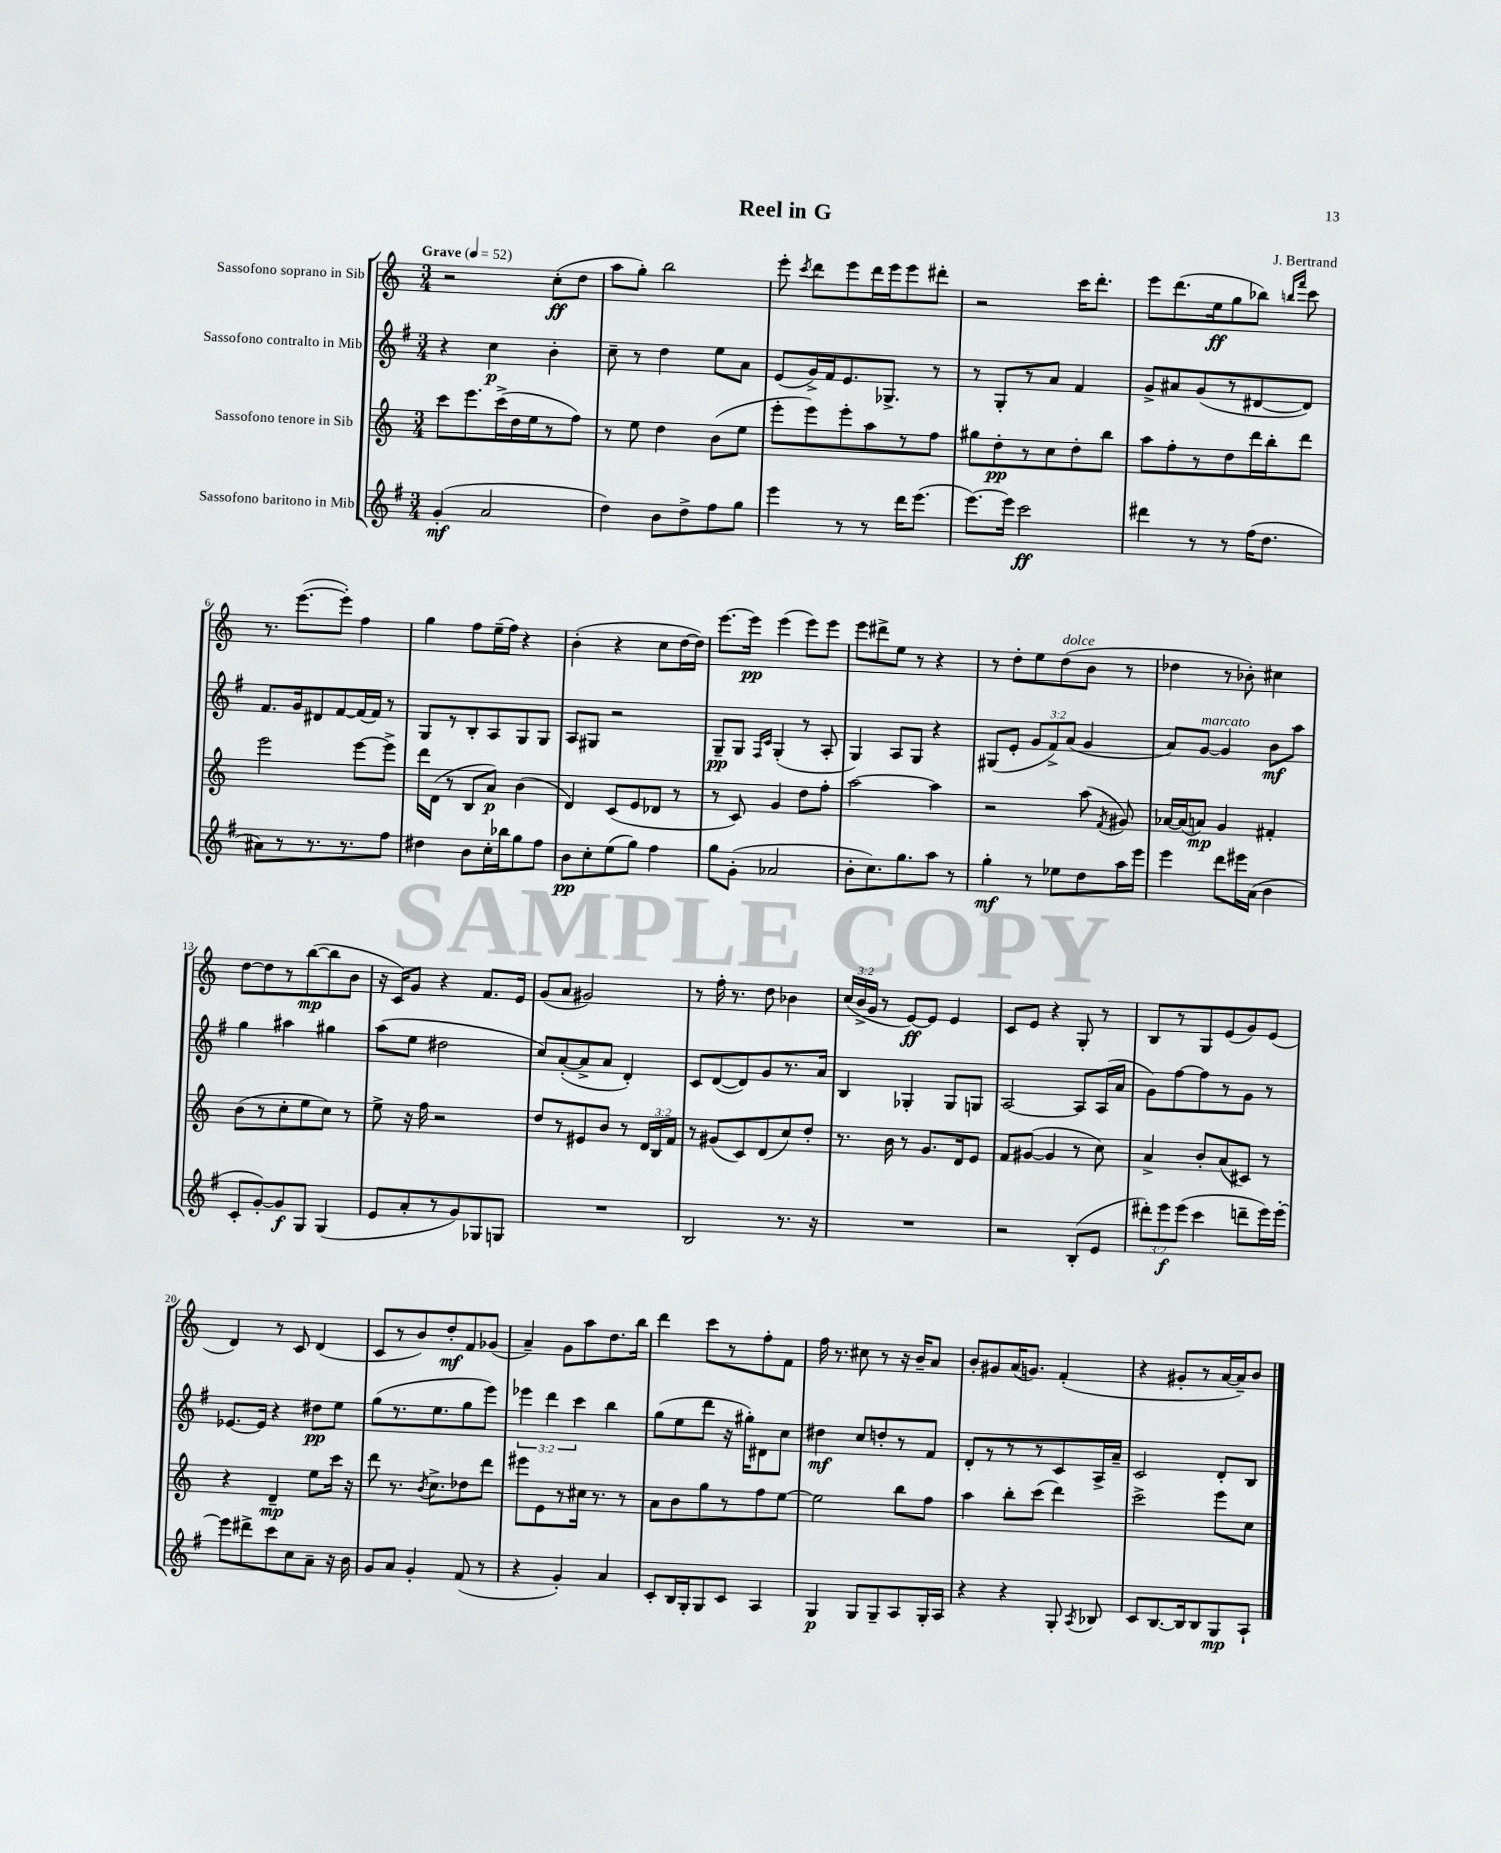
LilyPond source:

\header { title = "Reel in G" composer = "J. Bertrand" }
<<
\new StaffGroup <<
\new Staff = "s0" \with { instrumentName = "Sassofono soprano in Sib" } {
    \clef treble \key c \major \numericTimeSignature \time 3/4 \override Staff.TupletNumber.text = #tuplet-number::calc-fraction-text \tempo "Grave" 4 = 52
    \autoBeamOff r2 c''8[-.\ff( d''8] |
    a''8[ g''8]-.) b''2 |
    e'''8-. \acciaccatura { c'''8 } d'''8[ e'''8 d'''16 e'''16 e'''8 dis'''8]-. |
    r2 c'''16[ d'''8.]-. |
    e'''8[ d'''8.( e''16\ff g''8 bes''8]) \grace { b''16[ f'''16] } c'''8 |
    r8. e'''8.[~( e'''8]-.) f''4 |
    g''4 f''8[ e''16--( f''16]) r4 |
    b'4-.( r4 c''8[ d''16~ d''16]) |
    e'''8.[~ e'''16]\pp e'''4( e'''8[) e'''8] |
    e'''8[ dis'''8-> e''8] r8 r4 |
    r8 d''8[-. e''8 d''8^\markup { \italic "dolce" }( b'8] r8 |
    des''4 r8 bes'8-.) cis''4 |
    d''8[~ d''8 r8 b''8~\mp( b''8 b'8] |
    r16 c'16[) g'8] r4 f'8.[ e'16] |
    g'8[( a'8] gis'2) |
    r8 f''16-. r8. d''8 bes'4 |
    \tuplet 3/2 { c''16[( b'16-> g'16] } r8 e'8[~\ff) e'8] e'4 |
    c'8[ e'8] r4 g8-. r8 |
    b8[ r8 g8 e'8( g'8) e'8]( |
    d'4) r8 c'8 d'4( |
    c'8[ r8 b'8) d''8-.\mf f'8 ges'8]( |
    a'4--) g'8[ a''8 d''8. b''16] |
    d'''4 c'''8[ r8 f''8-. f'8] |
    f''16 r8. cis''8 r8 r16 b'16[-- a'8] |
    b'8[-. gis'8 a'16( g'8.]) f'4-.( |
    r4 gis'8[-. r8 a'16~ a'16--) b'8] \bar "|." |
}
\new Staff = "s1" \with { instrumentName = "Sassofono contralto in Mib" } {
    \clef treble \key g \major \numericTimeSignature \time 3/4 \override Staff.TupletNumber.text = #tuplet-number::calc-fraction-text
    \autoBeamOff r4 c''4\p b'4-. |
    c''8-- r8 d''4 e''8[ a'8] |
    e'8[( g'16->) fis'16 e'8. ges8.]-> r8 |
    r8 g8[-. r8 a'8] fis'4 |
    g'8[-> ais'8 g'8( r8 dis'8~ dis'8]) |
    fis'8.[ g'16 dis'8 fis'8~ fis'16( fis'16]) r8 |
    g8[ r8 b8-. a8 g8 g8] |
    a8[ gis8] r2 |
    g8[--\pp g8] \grace { fis16[ c'16] } g4-.( r8 a8-. |
    g4) a8[ g8] r4 |
    gis8[( e'8]-. \tuplet 3/2 { g'8[ fis'8->) a'8]( } g'4 |
    a'8[) g'8]~^\markup { \italic "marcato" } g'4 b'8[\mf a''8] |
    g''4 ais''4 gis''4 |
    a''8[( e''8] dis''2 |
    c''8[) a'8~-.( a'8-> a'8] d'4-.) |
    c'8[ d'8~( d'8) g'8 r8. a'16] |
    b4 ges4-. ges8[ g8] |
    a2~ a8[ a16( a'16] |
    g'8[) fis''8~ fis''8 r8 g'8] r8 |
    ees'8.[~ ees'16] r4 dis''8[\pp e''8] |
    g''8[( r8. e''8. g''8 e'''8]) |
    \tuplet 3/2 { ees'''4 d'''4 c'''4 } b''4 |
    g''8[( e''8 d'''8] r16 gis''16[-.) dis'8 c''8] |
    dis''4\mf c''8[ d''8-. r8 fis'8] |
    d'8[-. r8 r8 r8 c'8 a16-> a'16]-- |
    c'2 d'8[-. b8] \bar "|." |
}
\new Staff = "s2" \with { instrumentName = "Sassofono tenore in Sib" } {
    \clef treble \key c \major \numericTimeSignature \time 3/4 \override Staff.TupletNumber.text = #tuplet-number::calc-fraction-text
    \autoBeamOff c'''8[ e'''8. c'''16->( d''16 e''16 r8 f''8]) |
    r8 e''8 d''4 b'8[( e''8] |
    e'''8[-. e'''8) e'''8-. a''8 r8 f''8] |
    gis''8[ d''8-.\pp r8 c''8 d''8-. b''8] |
    a''8[ f''8-. r8 d''8 d'''16 b''16-. d'''8] |
    e'''2 e'''8[~ e'''8]-> |
    d'''16[ d'16]( r8 b8[ a'8]\p) b'4( |
    d'4) c'8[( e'8 des'8] r8 |
    r8 c'8) g'4 d''8[ f''8]-. |
    a''2~ a''4 |
    r2 a''8( \acciaccatura { f'8 } gis'8) |
    aes'16[~ aes'16( a'8]\mp) g'4 fis'4-. |
    b'8[( r8 c''8-. e''8 c''8]) r8 |
    e''8-> r16 f''16 r2 |
    d''8[ r8 eis'8 b'8] r8 \tuplet 3/2 { d'16[ b16 f'16] } |
    r8 gis'8[( c'8) d'8( c''8) d''8]-. |
    r8. b'16 r8 g'8.[ d'16 e'8] |
    f'8[ gis'8]~( gis'4 r8 c''8) |
    a'4-> b'8[-. a'8( cis'8]) r8 |
    r4 d'4--\mp e''8[ c'''16] r16 |
    d'''8 r8. \acciaccatura { b'8 } c''8.[-> des''8 d'''8] |
    eis'''8[ e'8 r8 cis''16] r8. r8 |
    a'8[ b'8 g''8 r8 f''8 e''8]~ |
    e''2 b''8[ f''8] |
    a''4 b''8[-. c'''8]( d'''4) |
    c'''2-> e'''8[ c''8] \bar "|." |
}
\new Staff = "s3" \with { instrumentName = "Sassofono baritono in Mib" } {
    \clef treble \key g \major \numericTimeSignature \time 3/4 \override Staff.TupletNumber.text = #tuplet-number::calc-fraction-text
    \autoBeamOff g'4-.\mf( a'2 |
    d''4) b'8[ d''8-> fis''8 g''8] |
    e'''4 r8 r8 d'''16[ e'''8.]( |
    e'''8.[~) e'''16] c'''2\ff |
    dis'''4 r8 r8 fis''16[( d''8.] |
    ais'8[) r8 r8. r8. fis''8] |
    dis''4 b'8[ c''16-. bes''16 g''8 fis''8] |
    b'8[\pp c''8-. e''8( g''8]) fis''4 |
    g''8[ g'8]-.( aes'2 |
    b'8[-. c''8.) g''8. a''8] r8 |
    g''4-.\mf r8 ees''8[ d''8 a''16 e'''16] |
    e'''4 d'''8[ eis'''16 a'16]( b'4 |
    c'8[-. g'8~-.) g'8\f g8] g4( |
    e'8[ a'8-. r8 g'8) ges8 g8] |
    R2. |
    b2 r8. r16 |
    R2. |
    r2 b8[-.( e'8] |
    \tuplet 3/2 { dis'''8[-.) e'''8\f e'''8]( } c'''4 d'''8[-- e'''16) e'''16]~-. |
    e'''8[ dis'''8-> c'''8 c''8 a'8]-- r16 b'16 |
    g'8[ a'8] g'4-. fis'8( r8 |
    r4 g'4-.) a'4 |
    c'8[-. b16 g16-. g8 c'8] a4 |
    g4\p g8[ g8-- a8 g16-. a16] |
    r4 r4 g8-. \acciaccatura { a8 } bes8 |
    c'8[ b8.~ b16 b8 g8\mp a8]-! \bar "|." |
}
>>
>>
